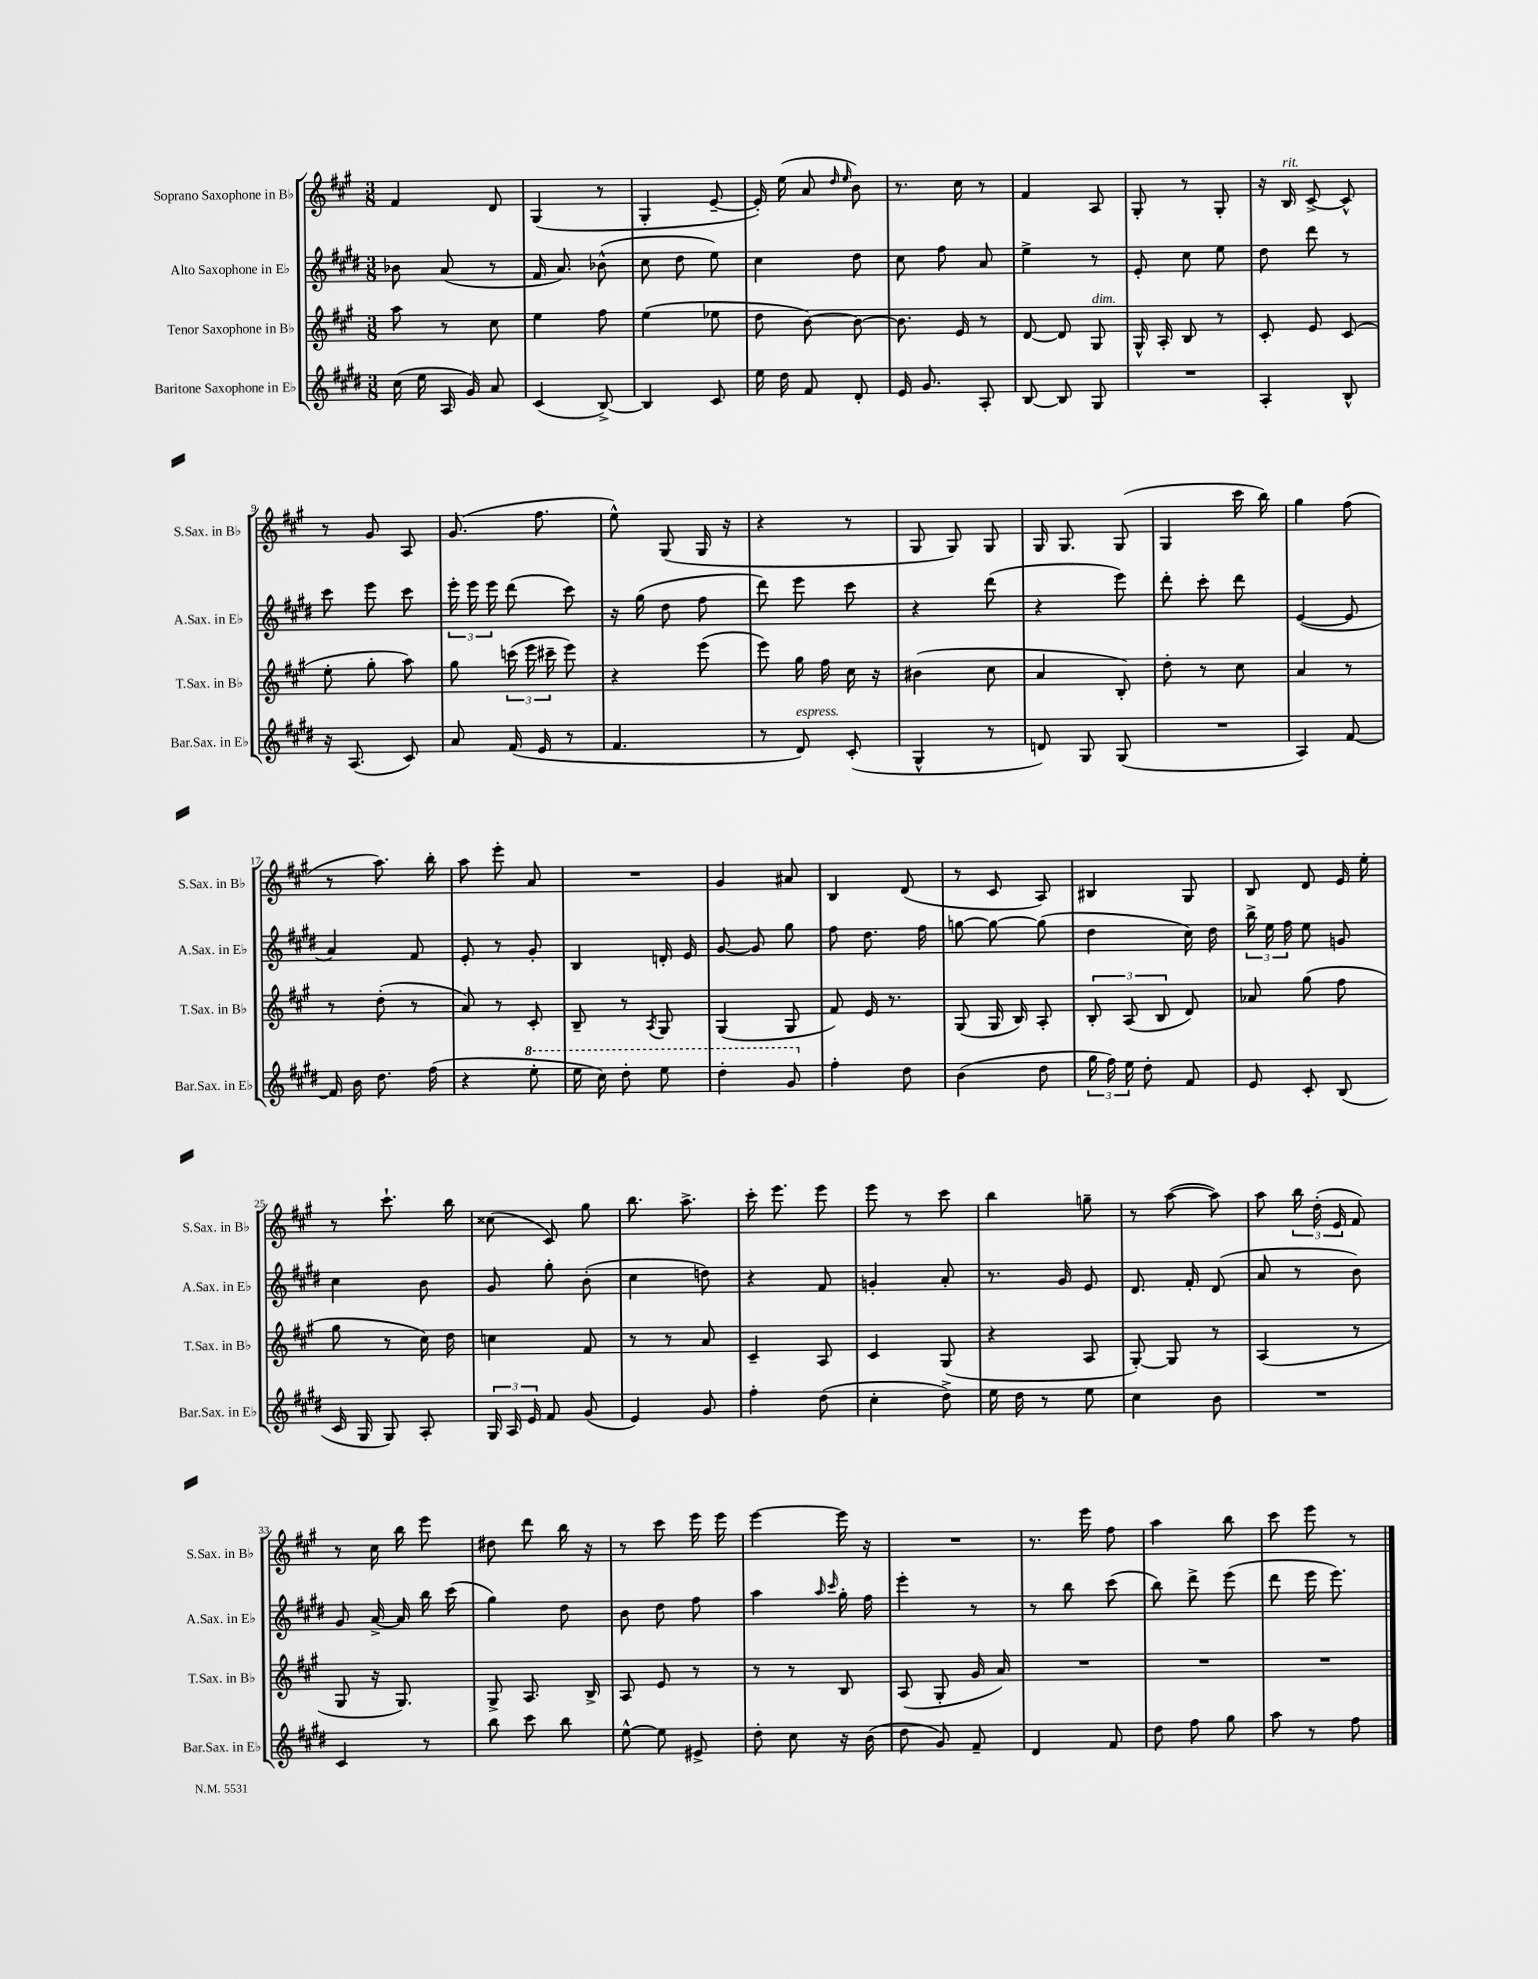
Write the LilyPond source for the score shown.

<<
\new StaffGroup <<
\new Staff = "s0" \with { instrumentName = "Soprano Saxophone in Bb" shortInstrumentName = "S.Sax. in Bb" } {
    \clef treble \key a \major \numericTimeSignature \time 3/8
    \autoBeamOff fis'4 d'8 |
    gis4( r8 |
    gis4-. e'8~-- |
    e'16-.) e''16( a'8 \grace { d''16 e''16 } b'8) |
    r8. cis''16 r8 |
    fis'4 a8 |
    gis8-. r8 gis8-. |
    r16 b16^\markup { \italic "rit." } cis'8~-> cis'8-^ |
    r8 gis'8 a8 |
    gis'8.( fis''8. |
    e''8-^) gis8( gis16 r16 |
    r4 r8 |
    gis8 gis8) gis8 |
    gis16 gis8. gis8( |
    gis4 cis'''16 b''16) |
    gis''4 fis''8( |
    r8 a''8.) b''16-. |
    a''8 e'''8-. a'8 |
    R4. |
    gis'4 ais'8 |
    b4 d'8( |
    r8 cis'8 a8) |
    bis4 gis8 |
    b8 d'8 e'16 e''16-. |
    r8 cis'''8.-! b''16 |
    cisis''8( cis'8) gis''8 |
    b''8. a''8.-> |
    cis'''16-. e'''8. e'''8 |
    e'''8 r8 cis'''8 |
    b''4 g''8-- |
    r8 a''8~( a''8) |
    a''8 \tuplet 3/2 { b''16 d''16-.( e'16 } fis'8) |
    r8 cis''16 b''16 e'''8 |
    dis''8 d'''8 b''16 r16 |
    r8 cis'''8 e'''16 e'''16 |
    e'''4~ e'''16 r16 |
    R4. |
    r8. e'''16 fis''8 |
    a''4 b''8 |
    cis'''8 e'''8 r8 \bar "|." |
}
\new Staff = "s1" \with { instrumentName = "Alto Saxophone in Eb" shortInstrumentName = "A.Sax. in Eb" } {
    \clef treble \key e \major \numericTimeSignature \time 3/8
    \autoBeamOff bes'8 a'8( r8 |
    fis'16 a'8.) bes'8-^( |
    cis''8 dis''8 e''8) |
    cis''4 dis''8 |
    cis''8 fis''8 a'8 |
    e''4-> r8 |
    e'8-. cis''8 e''8 |
    dis''8 dis'''8 r8 |
    cis'''8 e'''8 cis'''8 |
    \tuplet 3/2 { e'''16-. e'''16 e'''16 } dis'''8( cis'''8) |
    r16 gis''16( dis''8 fis''8 |
    dis'''8) e'''8 cis'''8 |
    r4 dis'''8( |
    r4 e'''8) |
    dis'''8-. cis'''8-. dis'''8 |
    e'4~( e'8 |
    a'4) fis'8 |
    e'8-. r8 gis'8-. |
    b4 d'16-. e'16 |
    gis'8~ gis'8 gis''8 |
    fis''8 dis''8. fis''16 |
    g''8~ g''8~ g''8( |
    dis''4 cis''16) dis''16 |
    \tuplet 3/2 { b''16-> e''16 fis''16 } e''8 g'8 |
    cis''4 b'8 |
    gis'8 gis''8-. b'8-.( |
    cis''4 d''8) |
    r4 fis'8 |
    g'4-. a'8-. |
    r8. gis'16 e'8 |
    dis'8. fis'16-. dis'8( |
    a'8 r8 b'8) |
    gis'8 a'16~-> a'16 b''16 cis'''16( |
    gis''4) dis''8 |
    b'8 dis''8 fis''8 |
    a''4 \grace { a''16 cis'''16 } gis''16-. fis''16 |
    e'''4-. r8 |
    r8 b''8 cis'''8( |
    b''8) dis'''8-> e'''8( |
    dis'''8 e'''16 e'''8.) \bar "|." |
}
\new Staff = "s2" \with { instrumentName = "Tenor Saxophone in Bb" shortInstrumentName = "T.Sax. in Bb" } {
    \clef treble \key a \major \numericTimeSignature \time 3/8
    \autoBeamOff a''8 r8 cis''8 |
    e''4 fis''8 |
    e''4( ees''8 |
    d''8 b'8~) b'8~ |
    b'8. e'16 r8 |
    d'8~ d'8 gis8^\markup { \italic "dim." } |
    gis16-^ a16-. b8 r8 |
    cis'8-. e'8 cis'8( |
    e''8-. gis''8-. a''8) |
    gis''8 \tuplet 3/2 { c'''16( e'''16 cis'''16-- } e'''8) |
    r4 e'''8( |
    e'''8) gis''16 fis''16 cis''16 r16 |
    bis'4( cis''8 |
    a'4 b8-.) |
    d''8-. r8 cis''8 |
    a'4 r8 |
    r8 d''8-.( r8 |
    a'8) r8 cis'8-. |
    b8-- r8 \acciaccatura { a8 } gis8 |
    gis4( gis8 |
    fis'8) e'16 r8. |
    gis8( gis16 b16) a8-. |
    \tuplet 3/2 { b8-. a8( b8 } d'8) |
    aes'8 gis''8( fis''8 |
    gis''8 r8 cis''16) d''16 |
    c''4 fis'8 |
    r8 r8 a'8 |
    cis'4-- a8 |
    cis'4 gis8( |
    r4 a8 |
    gis8~-.) gis8 r8 |
    a4( r8 |
    gis8 r16 gis8.) |
    gis8-> a8. b16-> |
    a8 e'8 r8 |
    r8 r8 b8 |
    a8( gis8-. gis'16 a'16) |
    R4. |
    R4. |
    R4. \bar "|." |
}
\new Staff = "s3" \with { instrumentName = "Baritone Saxophone in Eb" shortInstrumentName = "Bar.Sax. in Eb" } {
    \clef treble \key e \major \numericTimeSignature \time 3/8
    \autoBeamOff cis''16( e''16 a16 gis'16) a'8 |
    cis'4( b8~->) |
    b4 cis'8 |
    e''16 dis''16 fis'8 dis'8-. |
    e'16 gis'8. a8-. |
    b8~ b8 gis8 |
    R4. |
    a4-. b8-^ |
    r16 a8.( cis'8) |
    a'8 fis'16( e'16 r8 |
    fis'4. |
    r8 dis'8^\markup { \italic "espress." }) cis'8-.( |
    gis4-^ r8 |
    d'8) gis8 gis8( |
    R4. |
    a4) fis'8~ |
    fis'16 b'16 dis''8. fis''16( |
    r4 \ottava #1 e'''8-. |
    e'''16 cis'''16) dis'''8-. e'''8 |
    dis'''4-. gis''8 \ottava #0 |
    fis''4-. dis''8 |
    b'4( dis''8 |
    \tuplet 3/2 { gis''16 fis''16) e''16 } dis''8-. fis'8 |
    e'8 cis'8-. b8( |
    cis'16 gis16 gis8) a8-. |
    \tuplet 3/2 { gis16 a16 e'16 } fis'8 gis'8( |
    e'4) gis'8 |
    fis''4-. dis''8( |
    cis''4-. dis''8->) |
    e''16 dis''16 r8 e''8 |
    cis''4 b'8 |
    R4. |
    cis'4 r8 |
    b''8 cis'''8 b''8 |
    e''8~-^ e''8 eis'8-> |
    dis''8-. cis''8 r16 b'16( |
    dis''8 gis'8) fis'8-- |
    dis'4 fis'8 |
    dis''8 fis''8 gis''8 |
    a''8 r8 fis''8 \bar "|." |
}
>>
>>
